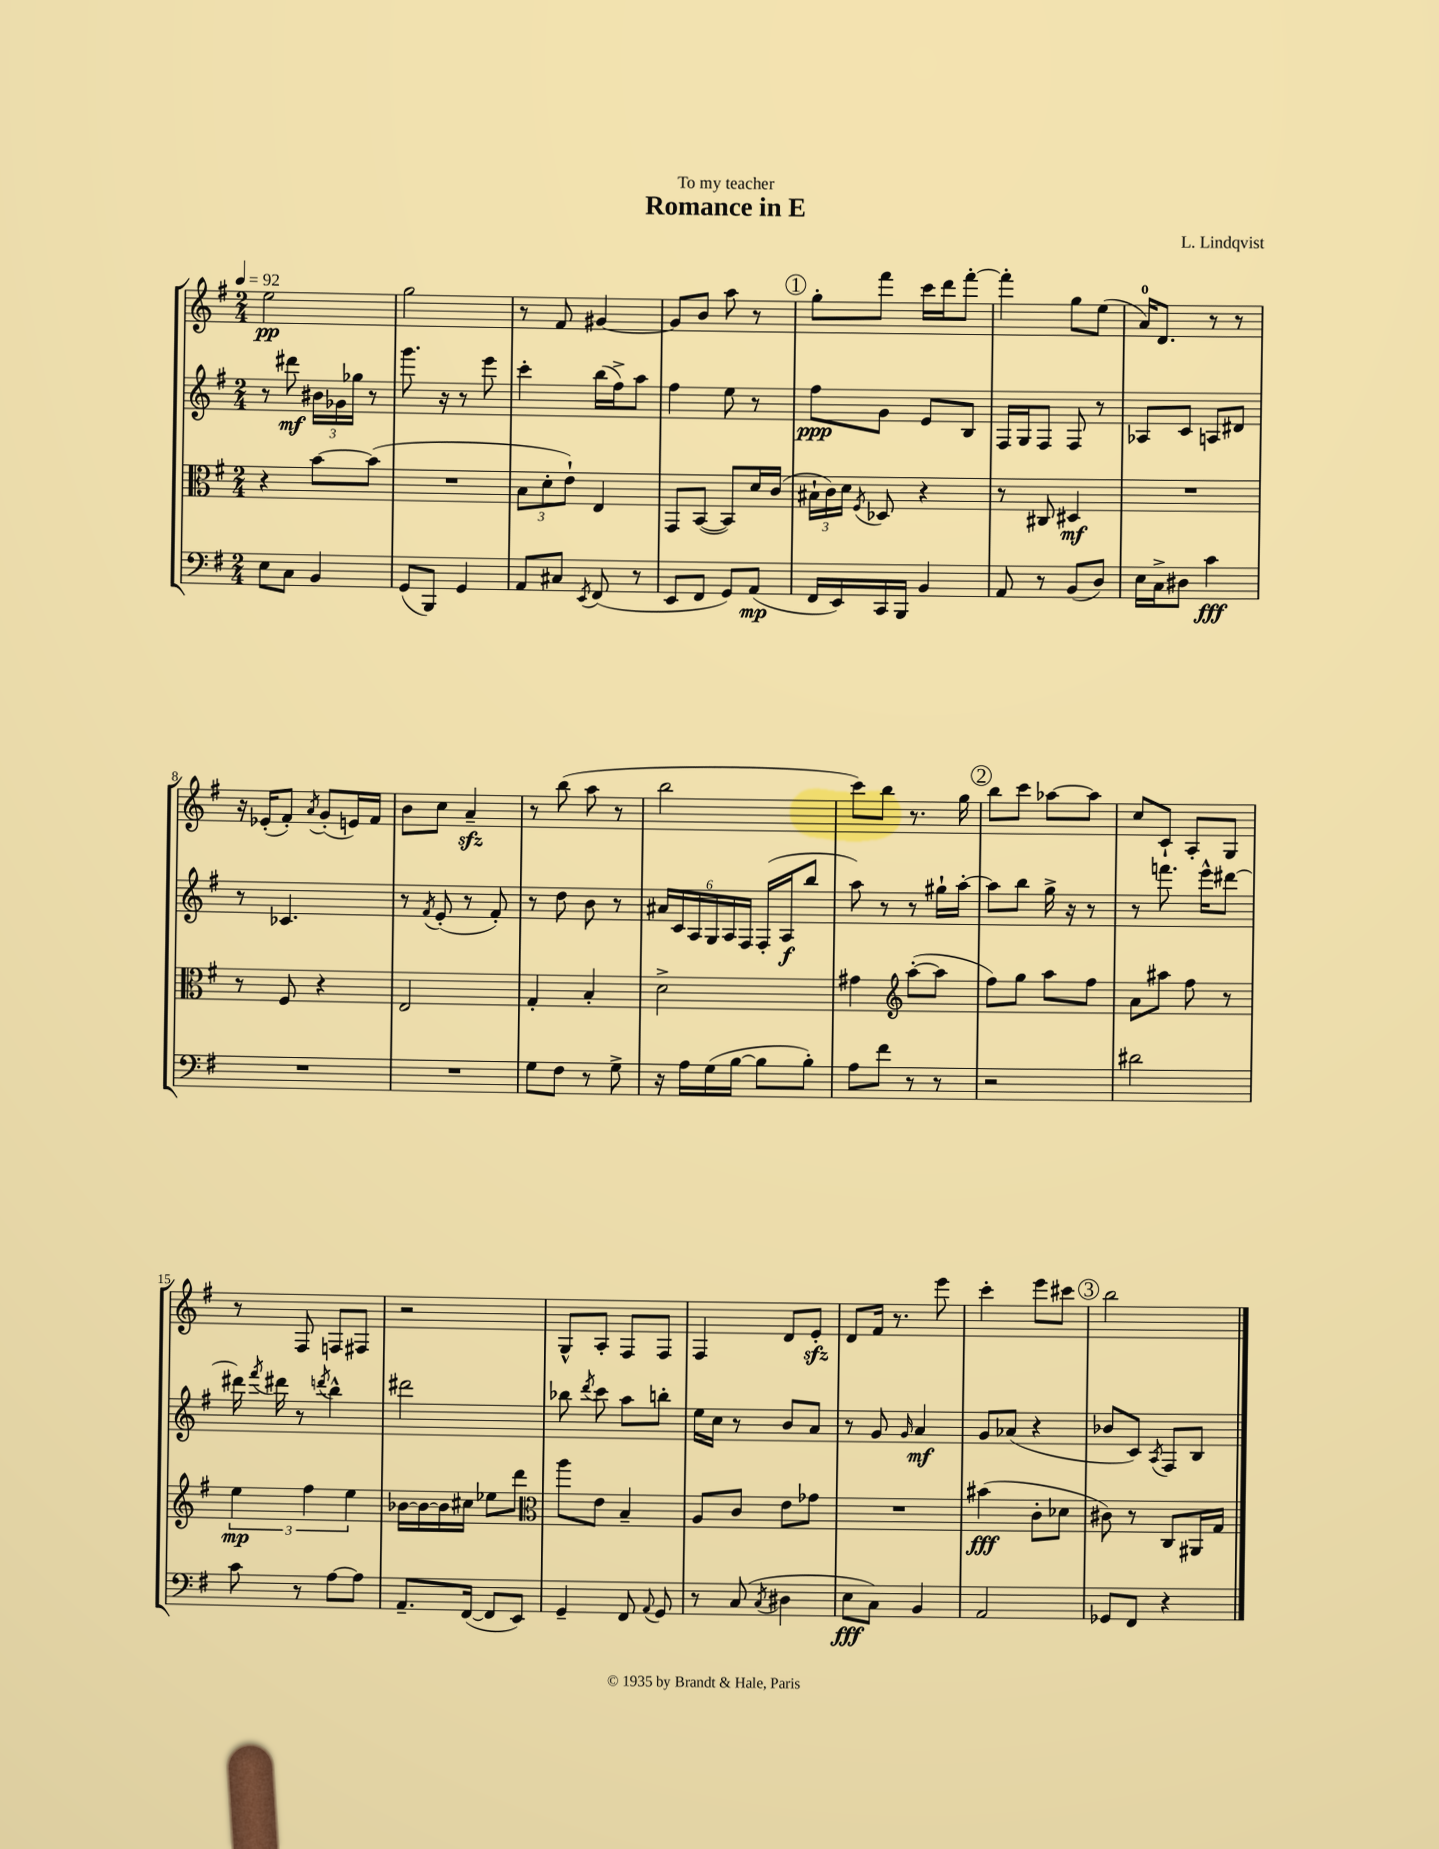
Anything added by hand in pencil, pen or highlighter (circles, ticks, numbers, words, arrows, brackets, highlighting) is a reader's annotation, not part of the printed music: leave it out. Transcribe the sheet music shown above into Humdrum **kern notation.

**kern	**kern	**kern	**kern
*staff4	*staff3	*staff2	*staff1
*clefF4	*clefC3	*clefG2	*clefG2
*k[f#]	*k[f#]	*k[f#]	*k[f#]
*M2/4	*M2/4	*M2/4	*M2/4
*MM92	*MM92	*MM92	*MM92
8E\L	4r	8r	2ee\
8C\J	.	8ddd#\	.
4BB/	[8b\L	24b#\LL	.
.	.	24g-\	.
.	.	24gg-\JJ	.
.	(8b\]J	8r	.
=	=	=	=
(8GG/L	2r	8.ggg\	2gg\
8BBB/J)	.	.	.
.	.	16r	.
4GG/	.	8r	.
.	.	8eee\	.
=	=	=	=
8AA/L	12B\L	4ccc'\	8r
.	12d'\	.	.
8C#/J	.	.	8f#/
.	12e`\J)	.	.
8qEE/	.	.	.
(8FF#/	4E/	(16bb\LL	[4g#/
.	.	16ff#^\J)	.
8r	.	8aa\J	.
=	=	=	=
8EE/L	8GG/L	4ff#\	8g#/]L
8FF#/J	([8BB/J	.	8b/J
8GG/L)	8BB/]L)	8ee\	8aa\
(8AA/J	16d/L	8r	8r
.	(16c/JJ	.	.
=	=	=	=
16FF#/LL	24B#`\LL	8ff#\L	8gg'\L
.	24c\)	.	.
16EE/)	.	.	.
.	24d\JJ	.	.
.	8qF#/	.	.
16CC/	8D-/	8g\J	8fff#\J
16BBB/JJ	.	.	.
4BB/	4r	8e/L	16ccc\LL
.	.	.	16ddd\J
.	.	8B/J	[8fff#'\J
=	=	=	=
8AA/	8r	16F#/LL	4fff#'\]
.	.	16G/J	.
8r	8C#/	8F#/J	.
(8BB/L	4D#/	8F#/	8gg\L
8D/J)	.	8r	(8ee\J
=	=	=	=
16E\LL	2r	8A-/L	16a/LK)
16C^\J	.	.	8.d/J
8D#\J	.	8c/J	.
4c\	.	8A/L	8r
.	.	8d#/J	8r
=	=	=	=
2r	8r	8r	16r
.	.	.	(16e-'/LK
.	8F#/	4.c-/	8f#'/J)
.	.	.	8qa/
.	4r	.	(8g'/L
.	.	.	16e/L)
.	.	.	16f#/JJ
=	=	=	=
2r	2E/	8r	8b\L
.	.	8qf#/	.
.	.	(8e'/	8cc\J
.	.	8r	4a~/
.	.	8f#'/)	.
=	=	=	=
8G\L	4G'/	8r	8r
8F#\J	.	8dd\	(8bb\
8r	4B'/	8b\	8aa\
8G^\	.	8r	8r
=	=	=	=
16r	2d^\	24a#/LL	2bb\
.	.	24c/	.
16A\LL	.	.	.
.	.	24A/	.
(16G\	.	24G/	.
.	.	24A/	.
[16B\JJ	.	.	.
.	.	24F#/JJ	.
8B\]L	.	(16F#'/LL	.
.	.	16A/J	.
8B'\J)	.	8bb/J	.
=	=	=	=
8A\L	4g#\	8aa\)	8ccc\L)
8f#\J	.	8r	8bb\J
*	*clefG2	*	*
8r	([8aa'\L	8r	8.r
8r	8aa\]J	16gg#`\LL	.
.	.	[16aa'\JJ	16gg\
=	=	=	=
2r	8ff#\L)	8aa\]L	8bb\L
.	8gg\J	8bb\J	8ccc\J
.	8aa\L	16gg^\	[8aa-\L
.	.	16r	.
.	8ff#\J	8r	8aa-\]J
=	=	=	=
2d#\	8a\L	8r	8cc/L
.	8aa#\J	8.fff\	8c`/J
.	8ff#\	.	8A'/L
.	.	16eee^^\LK	.
.	8r	[8ddd#\J	8G/J
=	=	=	=
8c\	6ee\	16ddd#\]	8r
.	.	8qfff#/	.
.	.	16ddd#\	.
8r	.	8r	8F#/
.	6ff#\	.	.
.	.	8qddd/	.
[8A\L	.	4bb^^\	8F/L
.	6ee\	.	.
8A\]J	.	.	8F#/J
=	=	=	=
8.AA~/L	[16b-\LL	2ddd#\	2r
.	16b-\_	.	.
.	16b-\]	.	.
([16FF#/Jk	16cc#\JJ	.	.
8FF#/]L	8ee-\L	.	.
8EE/J)	8ddd\J	.	.
=	=	=	=
*	*clefC3	*	*
4GG~/	8aa\L	8bb-\	8G^^/L
.	.	8qddd/	.
.	8e\J	8ccc\	8A'/J
8FF#/	4B~/	8aa\L	8F#/L
8qqAA/	.	.	.
8GG/	.	8bb'\J	8F#/J
=	=	=	=
8r	8A/L	16ee\LL	4F#/
.	.	16cc\JJ	.
(8C/	8c/J	8r	.
8qC/	.	.	.
4D#\	8e\L	8b/L	8d/L
.	8g-\J	8a/J	8e'/J
=	=	=	=
8E\L	2r	8r	8d/L
8C\J)	.	8g/	16f#/Jk
.	.	.	8.r
.	.	16qqg/	.
4BB/	.	4a/	.
.	.	.	8eee\
=	=	=	=
2AA/	(4b#\	8g/L	4ccc'\
.	.	(8a-/J	.
.	8c'\L	4r	8eee\L
.	8d-\J	.	8ccc#\J
=	=	=	=
8GG-/L	8c#\)	8b-/L	2bb\
8FF#/J	8r	8c/J)	.
.	.	8qA/	.
4r	8C/L	8F#/L	.
.	16AA#/L	8B/J	.
.	16G/JJ	.	.
==	==	==	==
*-	*-	*-	*-
